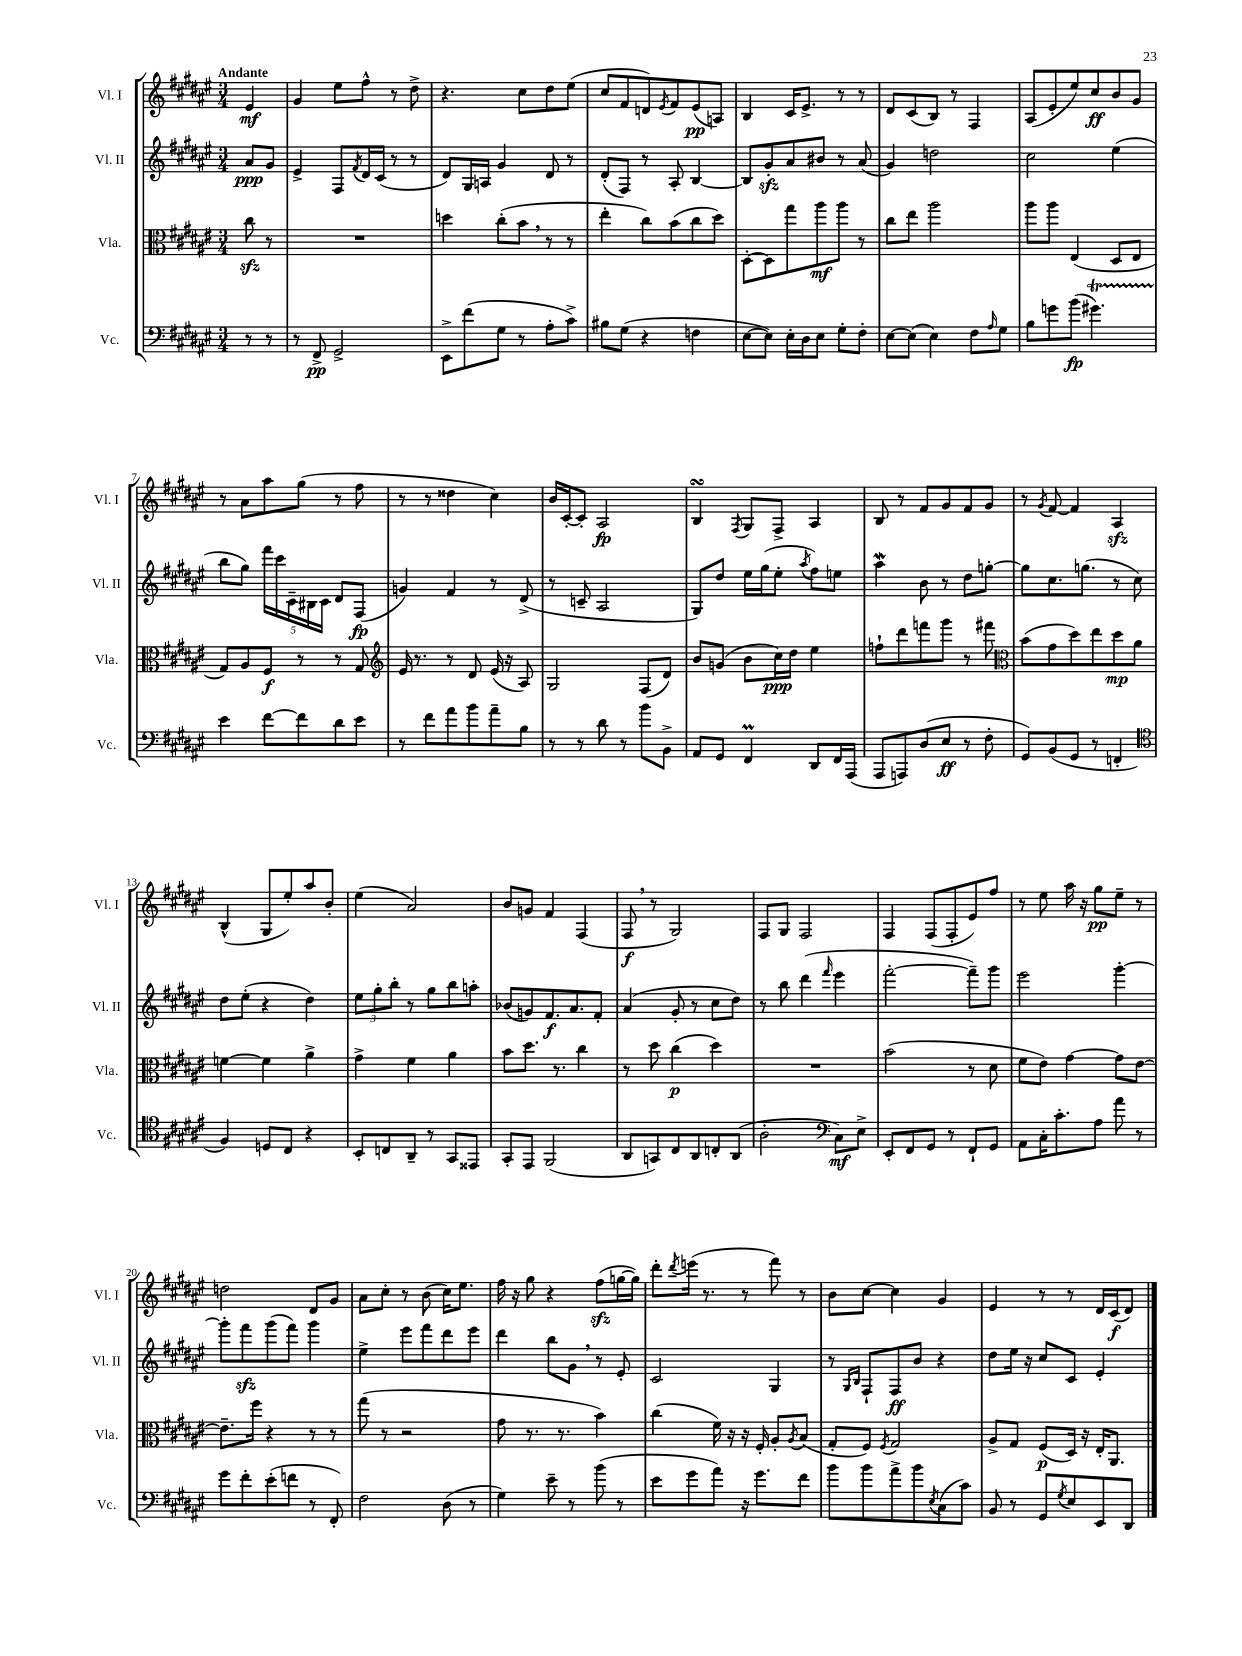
<<
\new StaffGroup <<
\new Staff = "s0" \with { instrumentName = "Vl. I" shortInstrumentName = "Vl. I" } {
    \clef treble \key fis \major \numericTimeSignature \time 3/4 \partial 4 \tempo "Andante"
    eis'4\mf |
    gis'4 eis''8 fis''8-^ r8 dis''8-> |
    r4. cis''8 dis''8 eis''8( |
    cis''8 fis'8 d'8) \acciaccatura { eis'8 } fis'8 eis'8\pp( a8) |
    b4 cis'16 eis'8.-> r8 r8 |
    dis'8 cis'8( b8) r8 fis4 |
    ais8( eis'8-. eis''8) cis''8\ff b'8 gis'8 |
    r8 ais'8 ais''8 gis''8( r8 fis''8 |
    r8 r8 disis''4 cis''4) |
    b'16 cis'16~-. cis'8-. ais2\fp |
    b4\turn \acciaccatura { fis8 } gis8 fis8-> ais4 |
    b8 r8 fis'8 gis'8 fis'8 gis'8 |
    r8 \acciaccatura { gis'8 } fis'8~ fis'4 ais4\sfz |
    b4-^( gis8 eis''8-.) ais''8 b'8-. |
    eis''4( ais'2) |
    b'8 g'8 fis'4 fis4( |
    fis8\f \breathe r8 gis2) |
    fis8 gis8 fis2 |
    fis4 fis8( fis8-. eis'8) fis''8 |
    r8 eis''8 ais''16 r16 gis''8\pp eis''8-- r8 |
    d''2 dis'8 gis'8 |
    ais'8 cis''8-. r8 b'8( cis''16) eis''8. |
    fis''16 r16 gis''8 r4 fis''8\sfz( g''16~ g''16) |
    dis'''8-. \acciaccatura { dis'''8 } e'''16( r8. r8 fis'''8) r8 |
    b'8 cis''8~ cis''4 gis'4 |
    eis'4 r8 r8 dis'16 cis'16\f( dis'8) \bar "|." |
}
\new Staff = "s1" \with { instrumentName = "Vl. II" shortInstrumentName = "Vl. II" } {
    \clef treble \key fis \major \numericTimeSignature \time 3/4 \partial 4
    ais'8\ppp gis'8 |
    eis'4-> fis8 \acciaccatura { fis'8 } dis'16 cis'16( r8 r8 |
    dis'8) gis16 a16 gis'4 dis'8 r8 |
    dis'8-.( fis8) r8 ais8-. b4~ |
    b8 gis'8-.\sfz ais'8 bis'8 r8 ais'8( |
    gis'4) d''2 |
    cis''2 eis''4( |
    b''8 gis''8) \tuplet 5/4 { fis'''16 cis'''16 cis'16-- bis16 cis'16 } dis'8 fis8\fp( |
    g'4) fis'4 r8 dis'8->( |
    r8 c'8-- ais2 |
    gis8) dis''8 eis''16 gis''16( eis''8-. \acciaccatura { ais''8 } fis''8) e''8 |
    ais''4\mordent b'8 r8 dis''8 g''8~-. |
    g''8 cis''8. g''8.( r8 cis''8) |
    dis''8 eis''8-.( r4 dis''4) |
    \tuplet 3/2 { eis''8 gis''8-. b''8-. } r8 gis''8 b''8 a''8-. |
    bes'8( g'8) fis'8.\f ais'8. fis'8-. |
    ais'4( gis'8-. r8 cis''8 dis''8) |
    r8 b''8 dis'''4( \grace { fis'''16 } eis'''4 |
    fis'''2~-. fis'''8--) gis'''8 |
    eis'''2 gis'''4~-. |
    gis'''8-. fis'''8\sfz gis'''8( fis'''8) gis'''4 |
    eis''4-> eis'''8 fis'''8 dis'''8 eis'''8 |
    dis'''4 b''8 gis'8 \breathe r8 eis'8-. |
    cis'2 gis4 |
    r8 \grace { gis16 b16 } fis8-! fis8\ff b'8 r4 |
    dis''8 eis''16 r16 cis''8 cis'8 eis'4-. \bar "|." |
}
\new Staff = "s2" \with { instrumentName = "Vla." shortInstrumentName = "Vla." } {
    \clef alto \key fis \major \numericTimeSignature \time 3/4 \partial 4
    cis''8\sfz r8 |
    R2. |
    d''4 cis''8-.( b'8 \breathe r8 r8 |
    eis''4-. cis''8) b'8( cis''8 dis''8) |
    dis8~-. dis8 gis''8 ais''8\mf ais''8 r8 |
    cis''8 eis''8 ais''2 |
    ais''8 ais''8 eis4( dis8 eis8 |
    gis8) ais8 fis8\f r8 r8 gis8 |
    \clef treble eis'16 r8. r8 dis'8 eis'16( r16 ais8) |
    gis2 fis8( dis'8) |
    b'8 g'8( b'8 cis''16\ppp) dis''16 eis''4 |
    f''8-! dis'''8 f'''8 gis'''8 r8 fis'''8 |
    \clef alto b'8( gis'8 dis''8) eis''8 dis''8\mp ais'8 |
    f'4~ f'4 ais'4-> |
    gis'4-> fis'4 ais'4 |
    b'8 dis''8. r8. cis''4 |
    r8 dis''8 cis''4\p( dis''4) |
    R2. |
    b'2( r8 dis'8 |
    fis'8 eis'8) gis'4~ gis'8 eis'8~ |
    eis'8.-- fis''16 r4 r8 r8 |
    gis''8( r8 r2 |
    gis'8 r8. r8. b'4) |
    cis''4( fis'16) r16 r16 fis16-. ais8-. \acciaccatura { ais8 } b8( |
    gis8-. fis8) \acciaccatura { fis8 } gis2 |
    ais8-> gis8 fis8\p( dis16) r16 eis16-. ais,8. \bar "|." |
}
\new Staff = "s3" \with { instrumentName = "Vc." shortInstrumentName = "Vc." } {
    \clef bass \key fis \major \numericTimeSignature \time 3/4 \partial 4
    r8 r8 |
    r8 fis,8->\pp gis,2-> |
    eis,8-> fis'8( gis8 r8 ais8-. cis'8->) |
    bis8 gis8( r4 f4 |
    eis8~ eis8) eis16-. dis16 eis8 gis8-. fis8-. |
    eis8~ eis8( eis4) fis8 \grace { ais16 } gis8 |
    b8 g'8 b'8\fp( gis'4.\startTrillSpan) |
    eis'4\stopTrillSpan fis'8~ fis'8 dis'8 eis'8 |
    r8 fis'8 ais'8 b'8 ais'8-- b8 |
    r8 r8 dis'8 r8 b'8 b,8-> |
    ais,8 gis,8 fis,4\prall dis,8 fis,16 ais,,16( |
    ais,,8 a,,8) dis8( eis8\ff r8 fis8-. |
    gis,8) b,8( gis,8 r8 f,4-. |
    \clef tenor fis4) d8 cis8 r4 |
    b,8-. c8 ais,8-- r8 gis,8 eisis,8 |
    gis,8-. eis,8 fis,2( |
    ais,8 g,8) cis8 ais,8 c8-. ais,8( |
    ais2-. \clef bass cis8\mf) eis8-> |
    eis,8-. fis,8 gis,8 r8 fis,8-! gis,8 |
    ais,8 cis16-. cis'8.-. ais8 ais'8 r8 |
    gis'8 fis'8-. eis'8-.( f'8 r8 fis,8-.) |
    fis2 dis8( r8 |
    gis4) eis'8-- r8 b'8( r8 |
    eis'8 gis'8 ais'8) r16 gis'8. fis'8 |
    b'8 b'8 ais'8-> b'8 \acciaccatura { eis8 } cis8( cis'8) |
    b,8 r8 gis,8 \acciaccatura { gis8 } eis8 eis,8 dis,8 \bar "|." |
}
>>
>>
